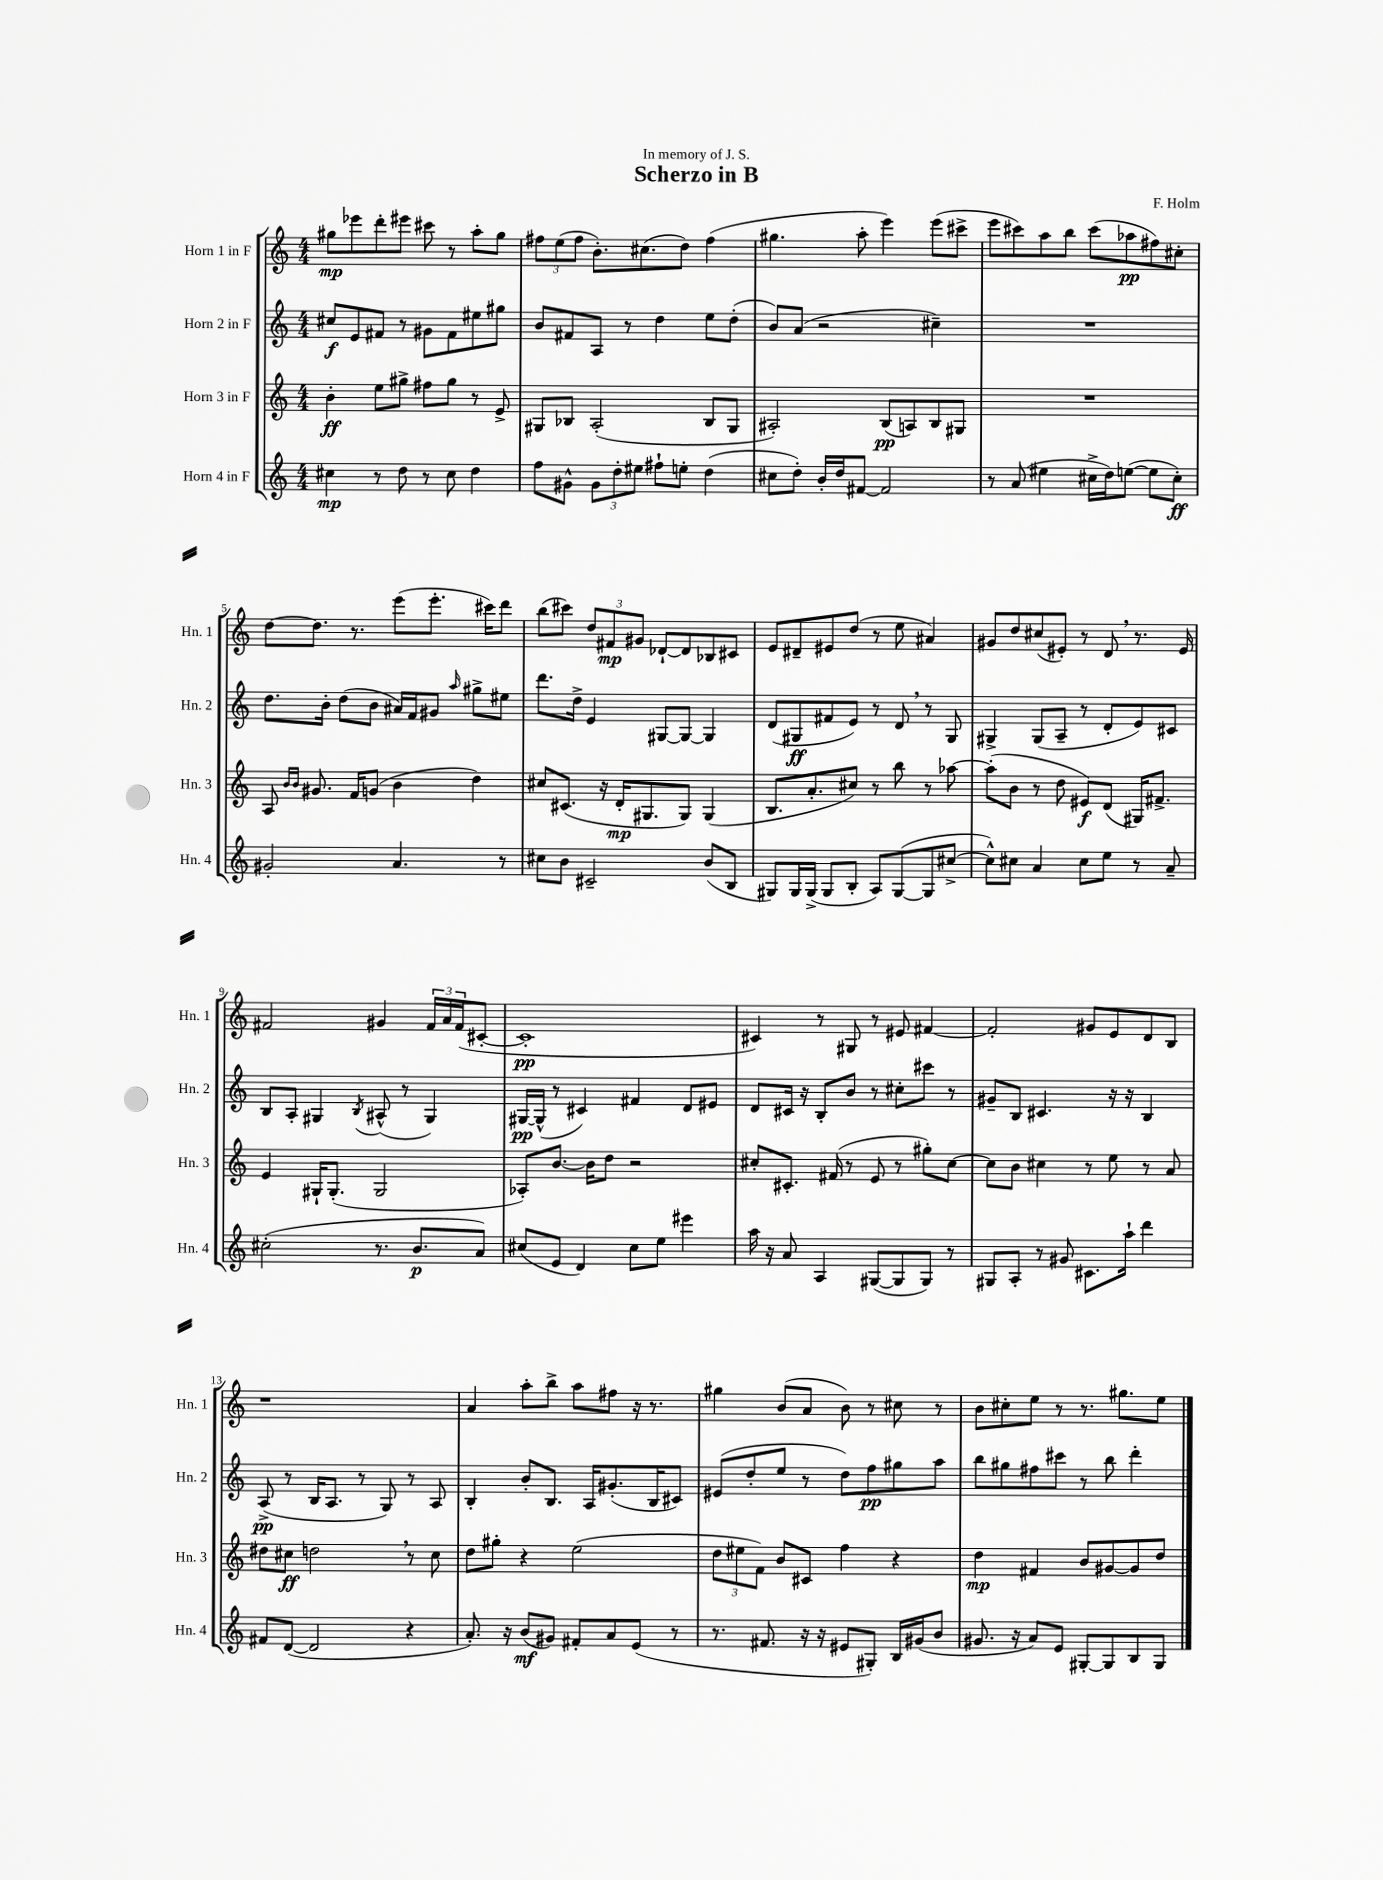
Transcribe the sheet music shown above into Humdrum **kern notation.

**kern	**kern	**kern	**kern
*staff4	*staff3	*staff2	*staff1
*clefG2	*clefG2	*clefG2	*clefG2
*k[]	*k[]	*k[]	*k[]
*M4/4	*M4/4	*M4/4	*M4/4
4cc#	4b'	8cc#	8gg#
.	.	8e	8eee-
8r	8ee	8f#	8ddd'
8dd	8gg#^	8r	8eee#
8r	8ff#	8g#	8ccc#
8cc#	8gg#	8f#	8r
4dd	8r	8ee#	8aa'
.	8e^	8gg#	8gg#
=	=	=	=
8ff	8G#	8b	12ff#
.	.	.	(12ee
8g#^^	8B-	8f#	.
.	.	.	12ff#
12g#	(2A'	8A	8.b')
12dd'	.	.	.
.	.	8r	.
12ee#	.	.	.
.	.	.	(8.cc#
8ff#`	.	4dd	.
8ee'	.	.	8dd)
(4dd	8B-	8ee	(4ff#
.	8G#	(8dd'	.
=	=	=	=
8cc#	2A#')	8b)	4.gg#
8dd')	.	(8a	.
16b'	.	2r	.
16dd	.	.	.
[8f#	.	.	8aa'
2f#]	(8B	.	4eee)
.	8A)	.	.
.	8B	4cc#~)	(8eee
.	8G#	.	8ccc#^
=	=	=	=
8r	1r	1r	8eee
(8a	.	.	8ccc#)
4ee#	.	.	8aa
.	.	.	8bb
16cc#^	.	.	(8ccc#
16dd)	.	.	.
([8ee	.	.	8aa-
8ee]	.	.	8ff#)
8cc#')	.	.	8cc#'
=	=	=	=
2g#'	8A	8.dd	[8dd
.	16qqb	.	.
.	16qqb	.	.
.	8.g#	.	8.dd]
.	.	16b'	.
.	.	(8dd	.
.	16f	.	8.r
.	(8g	8b	.
4.a	4b	16a#)	(8eee
.	.	16f	.
.	.	8g#	8.eee'
.	.	16qqaa	.
.	4dd)	8gg#^	.
.	.	.	16ccc#)
8r	.	8ee#	8ddd
=	=	=	=
8cc#	8cc#	8.ddd	(8bb
8b	(8.c#	.	8ccc#)
.	.	16dd^	.
2c#~	.	4e	12dd
.	16r	.	.
.	.	.	12f#
.	16d'	.	.
.	.	.	12g#
.	8.G#	.	.
.	.	[8G#	[8d-`
.	8G#)	8G#_	8d-]
(8b	(4G#	4G#]	8B-
8B	.	.	8c#
=	=	=	=
8G#)	8.B	(8d	8e
16G#	.	8G#	8d#~
(16G#^	8.a'	.	.
8G#	.	8f#	8e#
8B'	8cc#)	8e)	(8dd
8A)	8r	8r	8r
([8G#	8bb	8d	8ee
8G#]	8r	8r	4a#)
[8cc#^	[8aa-	8G#	.
=	=	=	=
8cc#^^])	(8aa-']	4G#^	8g#
8cc#	8b	.	8dd
4a	8r	(8G#	(8cc#
.	8dd	8A~	8e#')
8cc#	8e#)	8r	8r
8ee	(8d	8d'	8d
8r	16G#)	8e)	8.r
.	8.f#^	.	.
8a~	.	8c#	.
.	.	.	16e#
=	=	=	=
(2cc#'	4e	8B	2f#
.	.	8A'	.
.	16G#`	4G#	.
.	(8.G#'	.	.
.	.	8qB	.
8.r	2G#	(8A#^^	4g#
.	.	8r	.
8.b	.	.	.
.	.	4G#)	24f#
.	.	.	24a
.	.	.	(24f#
8a)	.	.	[8c#'
=	=	=	=
(8cc#	8A-')	[16G#	1c#']
.	.	(16G#^^]	.
8e	[8.b	8r	.
4d)	.	4c#)	.
.	16b]	.	.
.	8dd	.	.
8cc#	2r	4f#	.
8ee	.	.	.
4eee#	.	8d	.
.	.	8e#	.
=	=	=	=
16aa	8cc#'	8d	4c#)
16r	.	.	.
8a	8.c#'	16c#	.
.	.	16r	.
4A	.	8B'	8r
.	(16f#	.	.
.	8r	8b	8G#
([8G#	8e	8r	8r
8G#]	8r	8cc#'	8e#
8G#)	8gg#')	8ccc#	[4f#
8r	[8cc#	8r	.
=	=	=	=
8G#	8cc#]	8g#~	2f#']
8A'	8b	8B	.
8r	4cc#	4.c#	.
8g#	.	.	.
8.c#	8r	.	8g#
.	8ee	16r	8e
16aa`	.	16r	.
4ddd	8r	4B	8d
.	8a	.	8B
=	=	=	=
8f#	8dd#	(8A^	1r
([8d	8cc#	8r	.
2d]	2dd	16B	.
.	.	8.A	.
.	.	8r	.
.	.	8G)	.
4r	8r	8r	.
.	8cc#	8A	.
=	=	=	=
8.a')	8dd	4B'	4a
.	8gg#'	.	.
16r	.	.	.
(8b	4r	8b'	8aa'
8g#)	.	8.B	8bb^
8f#'	(2ee	.	8aa
.	.	16A	.
8a	.	(8.g#'	8ff#
(8e	.	.	16r
.	.	16B	8.r
8r	.	8c#)	.
=	=	=	=
8.r	12dd	(8e#	4gg#
.	12ee#	.	.
.	.	8dd'	.
.	12f)	.	.
8.f#	.	.	.
.	8b	8ee	(8b
16r	8c#	8r	8a
16r	.	.	.
8e#	4ff	8dd)	8b)
8G#')	.	8ff	8r
16B	4r	8gg#	8cc#
(16g#	.	.	.
8b	.	8aa	8r
=	=	=	=
8.g#	4dd	8bb	8b
.	.	8gg#	8cc#'
16r	.	.	.
8a)	4f#	8ff#	8ee
8e	.	8ccc#	8r
[8G#'	8b	8r	8.r
8G#]	[8g#	8bb	.
.	.	.	8.gg#
8B	8g#]	4ddd'	.
8G#	8dd	.	8ee
==	==	==	==
*-	*-	*-	*-
